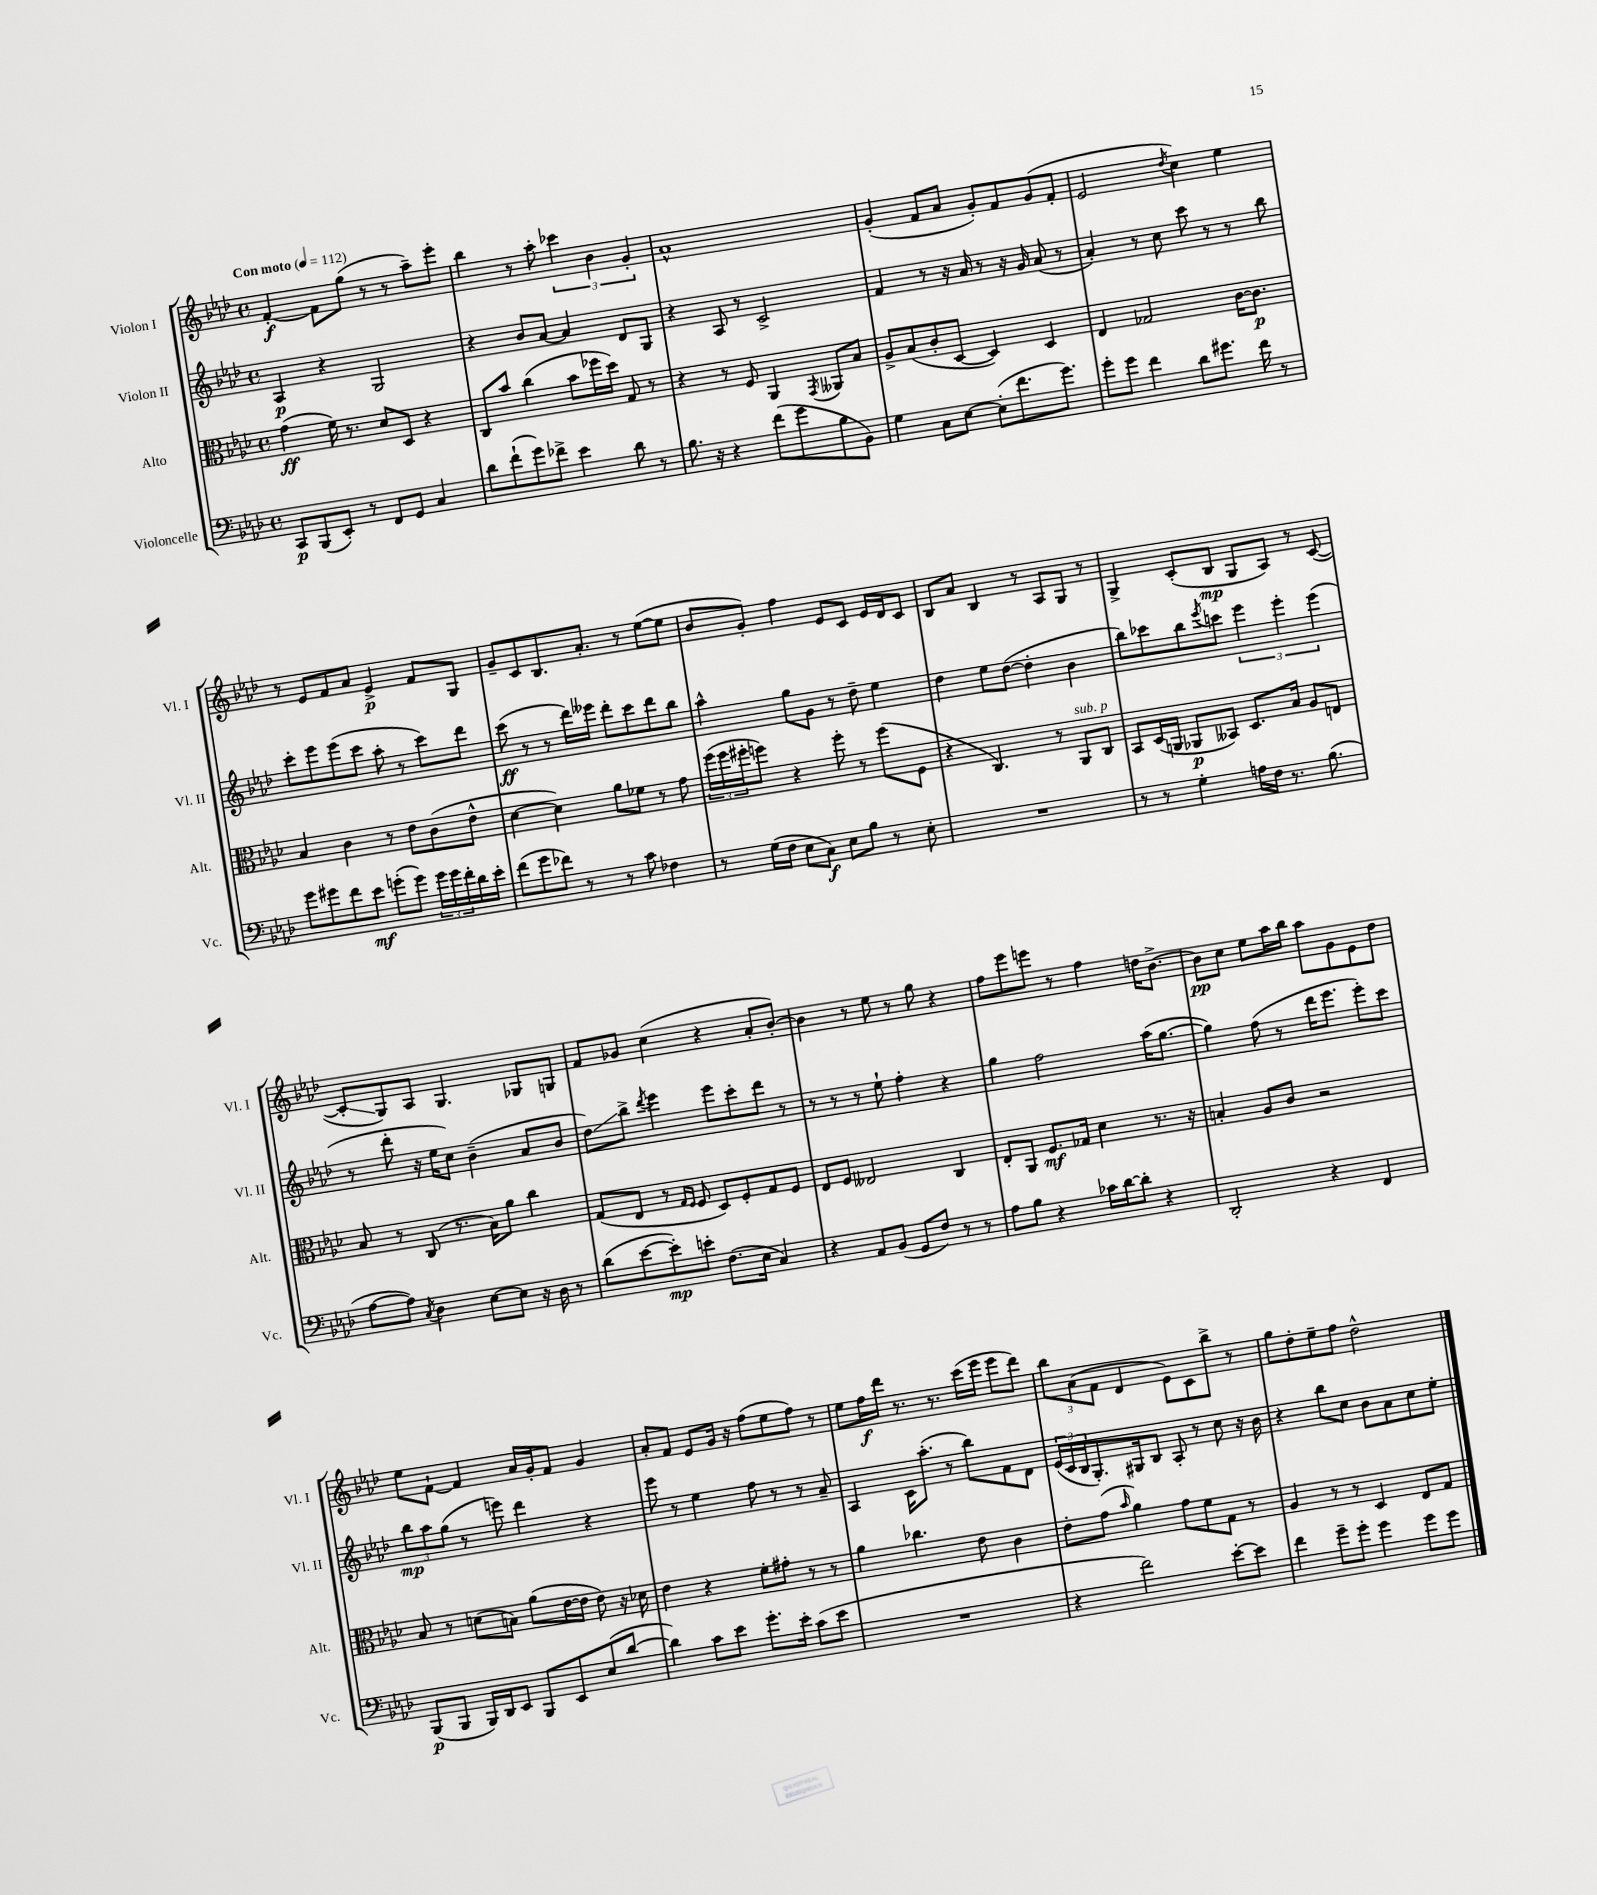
<<
\new StaffGroup <<
\new Staff = "s0" \with { instrumentName = "Violon I" shortInstrumentName = "Vl. I" } {
    \clef treble \key aes \major \defaultTimeSignature \time 4/4 \tempo "Con moto" 4 = 112
    f'4~-.\f f'8 g''8( r8 r8 aes''8--) ees'''8-. |
    bes''4 r8 aes''8-. \tuplet 3/2 { ces'''4 bes'4 g'4-. } |
    aes'1-^ |
    g'4-.( f'8 aes'8 g'8-.) f'8 g'8( f'8-. |
    ees'2 \acciaccatura { des''8 } c''4) ees''4 |
    r8 ees'8 f'8 aes'8 ees'4->\p f'8 g8 |
    g'8-- c'8 bes8. aes'8.-. r8 ees''8~( ees''8 |
    bes'8 g'8-.) f''4 ees'8 c'8 ees'16 des'16 c'8 |
    bes8 aes'8 bes4 r8 aes8 g8 r8 |
    g4-> c'8-.( bes8\mp g8 aes8) r8 c'8~( |
    c'8-.\glissando g8) aes8 g4. ges8 g8 |
    f'8 ges'8 c''4( r4 aes'8-. bes'8~-.) |
    bes'4 r8 ees''8 r8 g''8 r4 |
    f''8 ees'''8 e'''8 r8 f''4 d''16 bes'8.~-> |
    bes'8\pp c''8 ees''8 aes''16 bes''16 aes''8 g'8 ees'8 des''8 |
    ees''8 f'8~-! f'4 aes'16 g'16-. f'8 g'4 |
    aes'8-. f'8 ees'8 g'16 r16 f''8( ees''8 f''8) r8 |
    ees''8 f''16\f des'''16 r8. r8. c'''16( ees'''16 ees'''8 des'''8) |
    \tuplet 3/2 { bes''8 aes'8( f'8 } des'4 ees'8) c'8 bes''8-> r8 |
    g''8 des''8-. ees''8-- f''8 des''2-^ \bar "|." |
}
\new Staff = "s1" \with { instrumentName = "Violon II" shortInstrumentName = "Vl. II" } {
    \clef treble \key aes \major \defaultTimeSignature \time 4/4
    aes4\p r4 g2 |
    r4 bes'8 aes'8~ aes'4 des'8 g8 |
    r4 aes8 r8 c'2-> |
    f'4 r8 r16 aes'16 r8 r16 g'16 aes'8( r8 |
    aes'4-.) r8 c''8 c'''8 r8 r8 bes''8 |
    c'''8-. ees'''8 ees'''8( c'''8 aes''8-. r8 c'''8) des'''8 |
    c'''8\ff( r8 r8 des'''16) eeses'''16 des'''8-. c'''8 des'''8 bes''8 |
    aes''4-^ g''8 g'8 r8 des''8-- ees''4 |
    des''4 ees''8 des''8~( des''4-. bes'4 |
    bes''8) ces'''8 bes''8 \acciaccatura { ees'''8 } c'''8 \tuplet 3/2 { ees'''4 ees'''4-. ees'''4( } |
    r8 des'''8-. r16 ees''16 c''8) bes'4--( aes'8 bes'8 |
    des''8\glissando) bes''8-> \acciaccatura { des'''8 } ees'''4 ees'''8 c'''8-. des'''8 r8 |
    r8 r8 r8 ees''8-! f''4-. r4 |
    g''4 f''2 aes''16( g''8.~ |
    g''4) f''8( r8 des'''16 ees'''8. ees'''8-.) c'''8 |
    \tuplet 3/2 { bes''8\mp aes''8 g''8( } r8 e'''8) des'''4 r4 |
    ees'''8 r8 ees''4 f''8 r8 r8 aes'8-- |
    aes4 c'16 aes''8.-.( r8 bes''8) f'8 des'8 |
    \tuplet 3/2 { ees'16( c'16 bes16 } g8.-.) gis16 bes8 aes8-. r8 c''8 r16 bes'16 |
    r4 bes''8 c''8 bes'8 aes'8 c''8 ees''8-. \bar "|." |
}
\new Staff = "s2" \with { instrumentName = "Alto" shortInstrumentName = "Alt." } {
    \clef alto \key aes \major \defaultTimeSignature \time 4/4
    g'4\ff( f'16) r8. des'8 des8 r4 |
    c8 bes'8 c''4( bes'8 fes''16 des''16) g8 r8 |
    r4 r8 f8 aes,4 \acciaccatura { g,8 } aeses,8 bes8 |
    aes8-> bes8( c'8-. des8~ des4) des4 |
    ees4 ges2 c'16~ c'8.\p |
    bes4 c'4 r8 ees'8 c'8( ees'8-^ |
    des'4~ des'4) aes'8 fes'8 r8 g'8 |
    \tuplet 3/2 { f''16( f''16 fis''16-. } f''8) r4 f''8-. r8 f''8( f8 |
    r4 c4.) r8 aes,8^\markup { \italic "sub. p" } c8 |
    bes,8 des16( a,16 aes,8\p beses,8) des8. bes16 aes8 e8 |
    bes8 r8 c8( r8. bes16) aes'8 c''4 |
    g8( ees8 r8 \grace { g16 f16 } f8 des8) f8-. g8 f8 |
    ees8 f8 eeses2 c4 |
    ees8-. aes,8 f8.\mf ges16 des'4 r8. r16 |
    b4-. aes8 c'8 r2 |
    bes8 r8 d'8( b8) aes'8( ees'16~ ees'16 ees'8) r16 des'16 |
    ees'4 r4 f'8-. gis'8-. r8 r8 |
    aes'4 ces''4. ees'8 c'4 |
    ees'8-. g'8( \grace { bes'16 } aes'4) g'8 f'8 g8 r8 |
    aes4 r8 r8 des4 ees8 g8 \bar "|." |
}
\new Staff = "s3" \with { instrumentName = "Violoncelle" shortInstrumentName = "Vc." } {
    \clef bass \key aes \major \defaultTimeSignature \time 4/4
    c,8\p bes,,8( ees,8-.) r8 f,8 g,8 c4 |
    des'8 f'8-!( g'8) fes'8-> ees'4 des'8 r8 |
    bes8. r16 r4 f'8( g'8 bes8 bes,8) |
    g4 c8 ees8~ ees8-.( f'8. g'8.) |
    g'8-. g'8 f'4 des'8 gis'8. f'16 r8 |
    g'8 gis'8 f'8 ees'8\mf g'8-.( g'8) \tuplet 3/2 { g'16 g'16 f'16-. } des'16 ees'16-. |
    f'8( g'8 fes'8) r8 r8 c'8 fes4 |
    r8 g16( f16 ees8 c8\f) ees8 bes8 r8 ees8-. |
    R1 |
    r8 r8 g4-. a16 f16 r8. bes8.( |
    aes8~ aes8) \acciaccatura { c8 } des4 ees8~ ees8 r16 des16 r8 |
    des'8( ees'8~ ees'8-.\mp) e'8-. f8.( ees16 c4) |
    r4 aes,8 bes,8( g,8 f8) r8 r8 |
    aes8 bes8 r4 ces'16 des'16~ des'8-. r4 |
    des,2-. r4 f,4 |
    bes,,8\p( bes,,8 bes,,16) des,16 ees,8 bes,,8 ees,8 ees8( des'8~ |
    des'4) c'8 ees'8 g'8.-. ees'16-. c'8( ees'8 |
    R1 |
    r4 f'2) ees'8~-. ees'8 |
    f'4 g'8-- g'8-. g'4 g'8 g'8 \bar "|." |
}
>>
>>
\layout { \context { \Score \remove "Bar_number_engraver" } }
